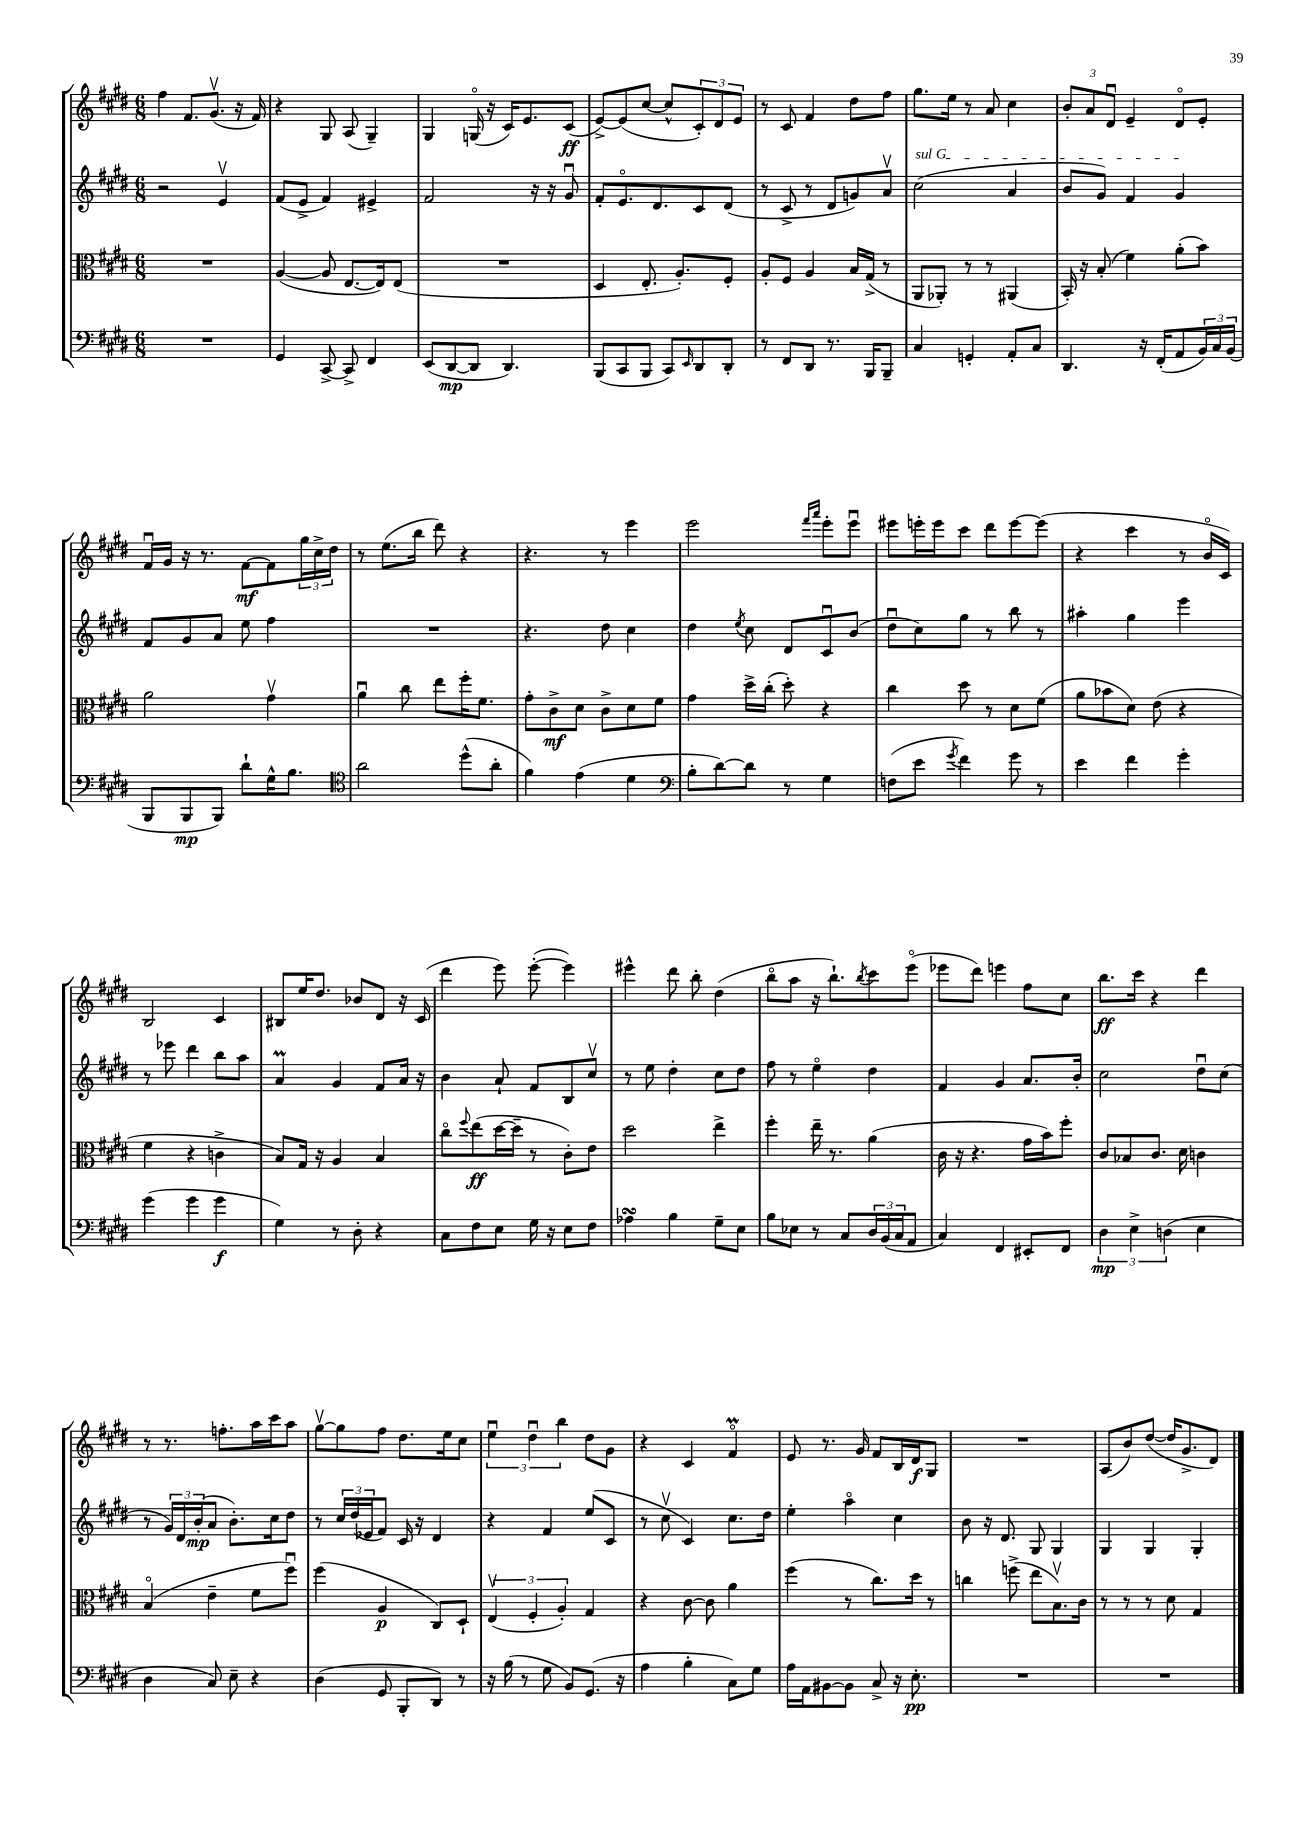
<<
\new StaffGroup <<
\new Staff = "s0" {
    \clef treble \key e \major \numericTimeSignature \time 6/8
    fis''4 fis'8. gis'8.\upbow( r16 fis'16) |
    r4 gis8 a8( gis4--) |
    gis4 g16\flageolet( r16 cis'16) e'8. cis'8\ff( |
    e'8~->) e'8( cis''8~ cis''8-^ \tuplet 3/2 { cis'8-.) dis'8 e'8 } |
    r8 cis'8 fis'4 dis''8 fis''8 |
    gis''8. e''16 r8 a'8 cis''4 |
    \tuplet 3/2 { b'8-. a'8 dis'8\downbow } e'4-- dis'8\flageolet e'8-. |
    fis'16\downbow gis'16 r16 r8. fis'8~\mf fis'8 \tuplet 3/2 { gis''16 cis''16-> dis''16 } |
    r8 e''8.( b''16 dis'''8) r4 |
    r4. r8 e'''4 |
    e'''2 \grace { fis'''16 a'''16 } e'''8-. e'''8\downbow |
    eis'''8 e'''16-. e'''16 cis'''8 dis'''8 e'''8~ e'''8( |
    r4 cis'''4 r8 b'16\flageolet cis'16) |
    b2 cis'4 |
    bis8 e''16 dis''8. bes'8 dis'8 r16 cis'16( |
    dis'''4 e'''8) e'''8~-.( e'''4) |
    eis'''4-^ dis'''8 b''8-. dis''4( |
    b''8\flageolet a''8 r16 b''8.-!) \acciaccatura { b''8 } cis'''8 e'''8\flageolet( |
    ees'''8 dis'''8) e'''4 fis''8 cis''8 |
    b''8.\ff cis'''16 r4 dis'''4 |
    r8 r8. f''8.-. a''16 cis'''16 a''8 |
    gis''8~\upbow gis''8 fis''8 dis''8. e''16 cis''8 |
    \tuplet 3/2 { e''4\downbow dis''4\downbow b''4 } dis''8 gis'8 |
    r4 cis'4 fis'4\flageolet\prall |
    e'8 r8. gis'16 fis'8 b16 dis'16\f gis8 |
    R2. |
    a8( b'8) dis''8~( dis''16 gis'8.-> dis'8) \bar "|." |
}
\new Staff = "s1" {
    \clef treble \key e \major \numericTimeSignature \time 6/8
    r2 e'4\upbow |
    fis'8( e'8-> fis'4) eis'4-> |
    fis'2 r16 r16 gis'8\downbow |
    fis'8-. e'8.\flageolet dis'8. cis'8 dis'8( |
    r8 cis'8-> r8 dis'8 g'8) a'8\upbow |
    \once \override TextSpanner.bound-details.left.text = \markup { \italic "sul G" } cis''2\startTextSpan( a'4 |
    b'8 gis'8) fis'4 gis'4\stopTextSpan |
    fis'8 gis'8 a'8 e''8 fis''4 |
    R2. |
    r4. dis''8 cis''4 |
    dis''4 \acciaccatura { e''8 } cis''8 dis'8 cis'8\downbow b'8( |
    dis''8\downbow cis''8) gis''8 r8 b''8 r8 |
    ais''4-. gis''4 e'''4 |
    r8 ees'''8 dis'''4 b''8 a''8 |
    a'4\prall gis'4 fis'8 a'16 r16 |
    b'4 a'8-! fis'8 b8 cis''8\upbow |
    r8 e''8 dis''4-. cis''8 dis''8 |
    fis''8 r8 e''4\flageolet dis''4 |
    fis'4 gis'4 a'8. b'16-. |
    cis''2 dis''8\downbow cis''8( |
    r8 \tuplet 3/2 { gis'16) dis'16 b'16-.\mp( } a'8 b'8.-.) cis''16 dis''8 |
    r8 \tuplet 3/2 { cis''16 dis''16( ees'16 } fis'8) cis'16 r16 dis'4 |
    r4 fis'4 e''8( cis'8 |
    r8 cis''8\upbow cis'4) cis''8. dis''16 |
    e''4-. a''4\flageolet cis''4 |
    b'8 r16 dis'8. gis8 gis4 |
    gis4 gis4 gis4-. \bar "|." |
}
\new Staff = "s2" {
    \clef alto \key e \major \numericTimeSignature \time 6/8
    R2. |
    a4~( a8 e8.~ e16) e8( |
    R2. |
    dis4 e8.-. a8.-.) fis8-. |
    a8-. fis8 a4 b16 gis16->( r8 |
    a,8 aes,8-.) r8 r8 ais,4( |
    b,16-.) r16 b8-.( fis'4) a'8-.( b'8) |
    a'2 gis'4\upbow |
    a'4\downbow cis''8 e''8 fis''16-. fis'8. |
    gis'8-. cis'8->\mf dis'8 cis'8-> dis'8 fis'8 |
    gis'4 dis''16-> cis''16-.( dis''8-.) r4 |
    cis''4 dis''8 r8 dis'8 fis'8( |
    a'8 bes'8 dis'8) e'8( r4 |
    fis'4 r4 c'4-> |
    b8) gis16 r16 a4 b4 |
    cis''8\flageolet \appoggiatura { fis''8 } e''8\ff( dis''16~ dis''16-- r8 cis'8-.) e'8 |
    dis''2 e''4-> |
    fis''4-. e''16-- r8. a'4( |
    cis'16 r16 r4. gis'16 b'16) fis''8-. |
    cis'8 bes8 cis'8. dis'16 c'4 |
    b4\flageolet( e'4-- fis'8 fis''8\downbow) |
    fis''4( a4\p cis8) dis8-! |
    \tuplet 3/2 { e4\upbow( fis4-. a4-.) } gis4 |
    r4 cis'8~ cis'8 a'4 |
    fis''4( r8 cis''8.) dis''16 r8 |
    c''4 f''8->( e''8 b8.\upbow) cis'16 |
    r8 r8 r8 dis'8 gis4 \bar "|." |
}
\new Staff = "s3" {
    \clef bass \key e \major \numericTimeSignature \time 6/8
    R2. |
    gis,4 cis,8~-> cis,8-> fis,4 |
    e,8( dis,8~\mp dis,8 dis,4.) |
    b,,8( cis,8 b,,8 cis,8) \grace { e,16 } dis,8 dis,8-. |
    r8 fis,8 dis,8 r8. b,,16 b,,8-- |
    cis4 g,4-. a,8-. cis8 |
    dis,4. r16 fis,16-.( a,8 \tuplet 3/2 { b,16) cis16 b,16( } |
    b,,8 b,,8\mp b,,8) dis'8-! gis16-^ b8. |
    \clef tenor a'2 dis''8-^( a'8-. |
    fis'4) e'4( dis'4 |
    \clef bass b8-. dis'8~) dis'8 r8 gis4 |
    f8( e'8 \acciaccatura { gis'8 } fis'4) gis'8 r8 |
    e'4 fis'4 gis'4-. |
    gis'4( gis'4 gis'4\f |
    gis4) r8 dis8-. r4 |
    cis8 fis8 e8 gis16 r16 e8 fis8 |
    aes4\turn b4 gis8-- e8 |
    b8 ees8 r8 cis8 \tuplet 3/2 { dis16 b,16( cis16 } a,8 |
    cis4) fis,4 eis,8-. fis,8 |
    \tuplet 3/2 { dis4\mp e4-> d4( } e4 |
    dis4 cis8) e8-- r4 |
    dis4( gis,8 b,,8-. dis,8) r8 |
    r16 b16( r8 gis8 b,8) gis,8.( r16 |
    a4 b4-. cis8) gis8 |
    a16 a,16 bis,8~ bis,8 cis8-> r16 e8.-.\pp |
    R2. |
    R2. \bar "|." |
}
>>
>>
\layout { \context { \Score \remove "Bar_number_engraver" } }
